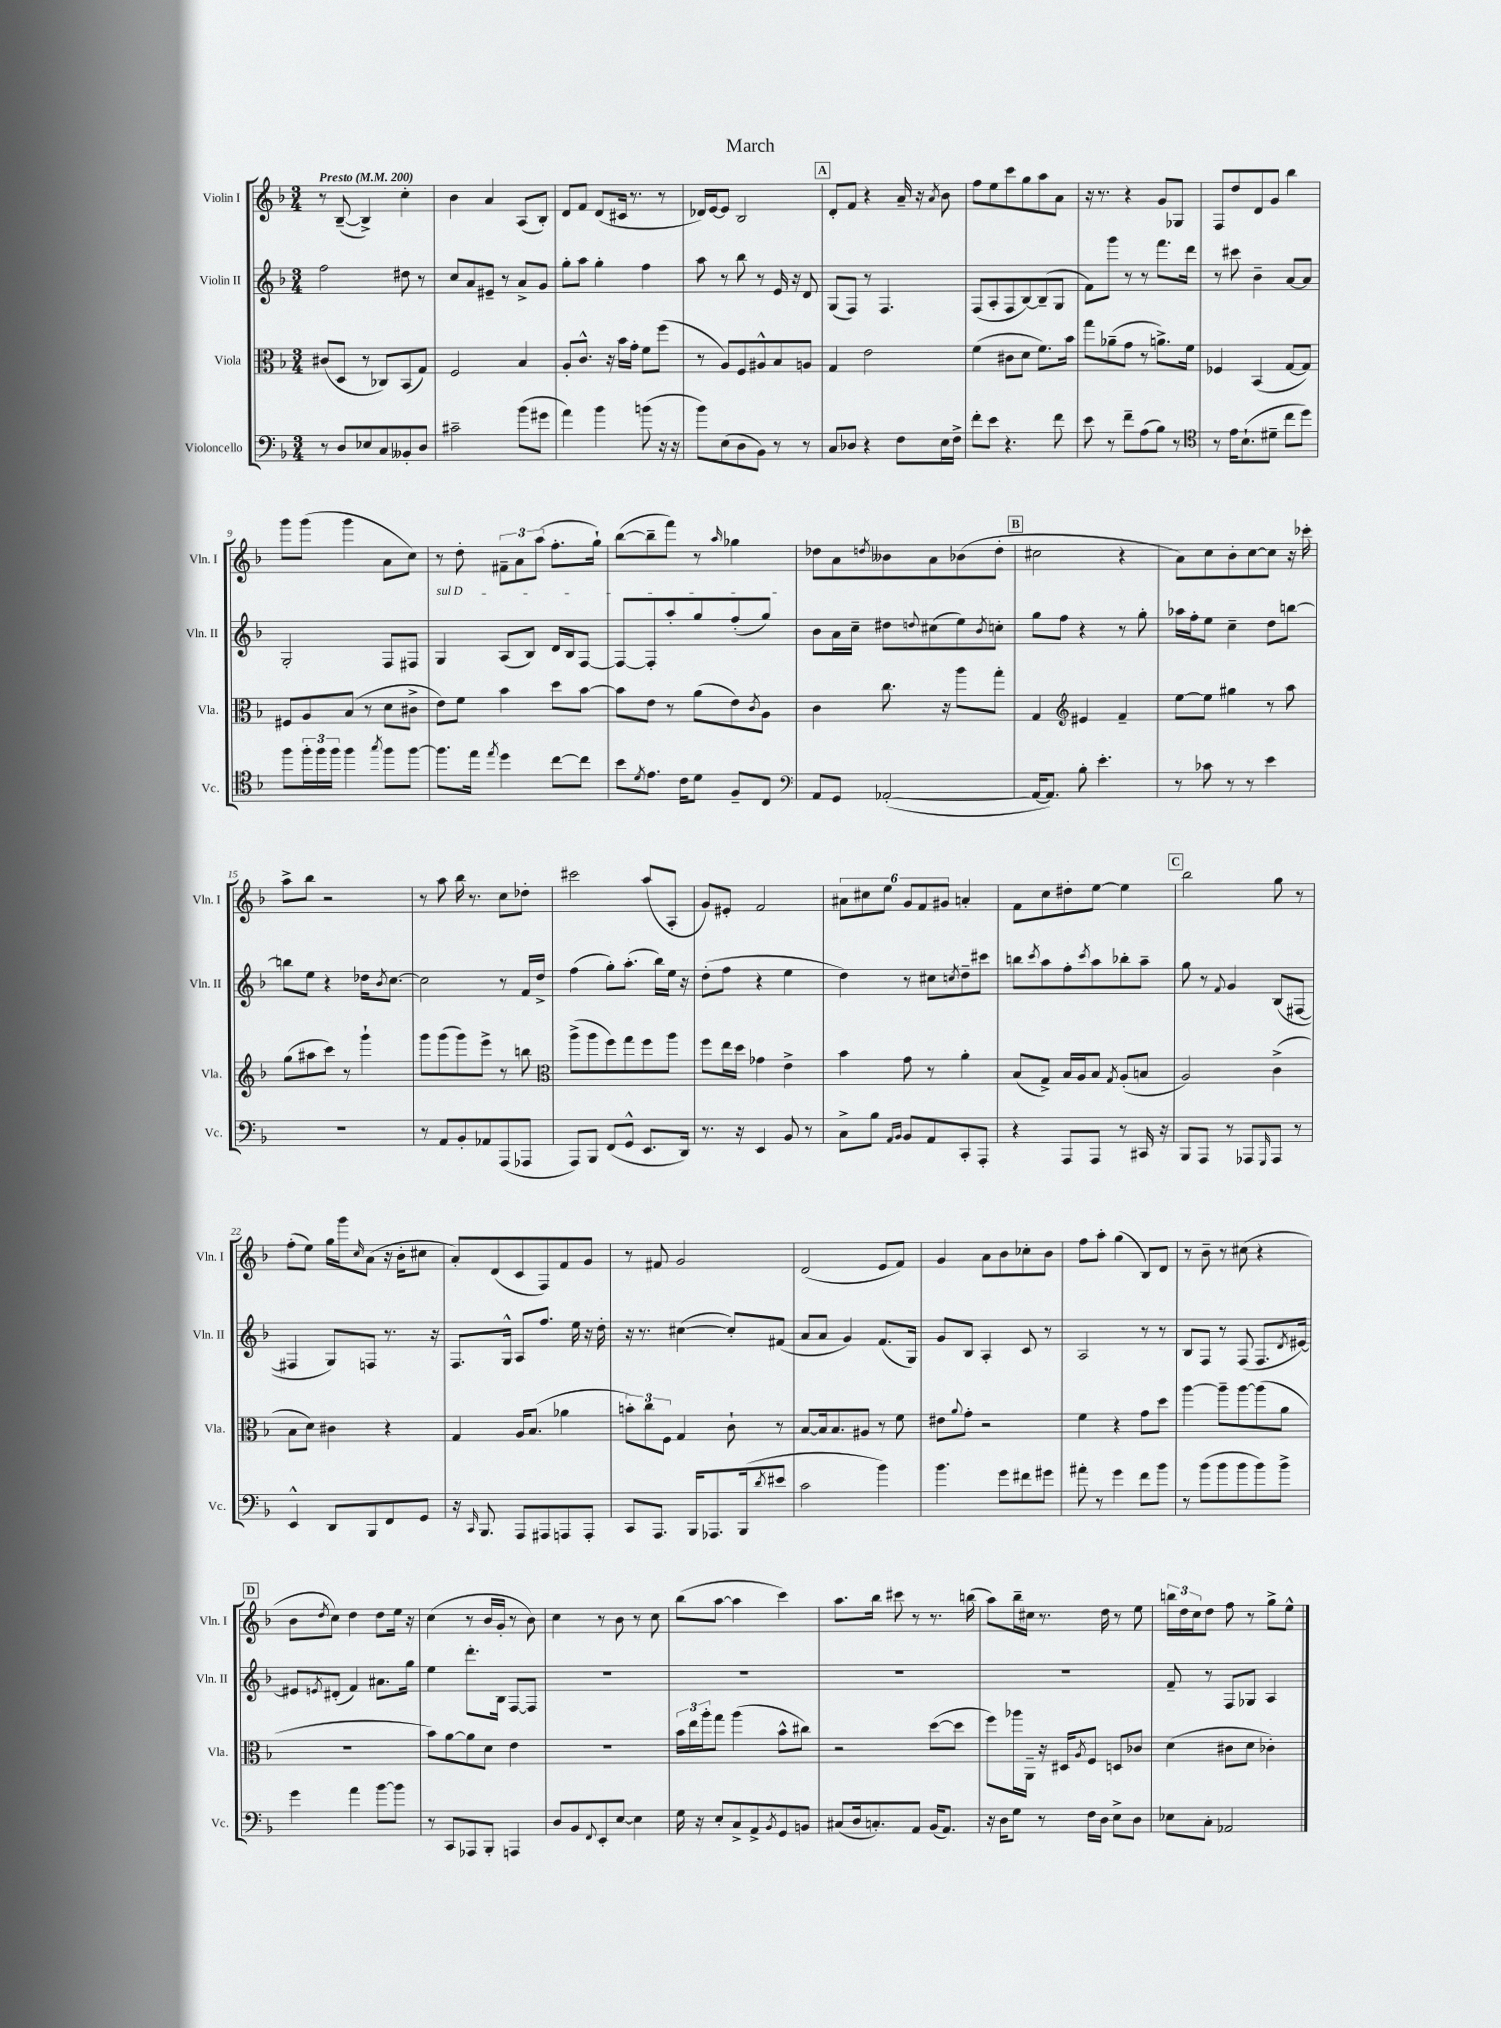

**kern	**kern	**kern	**kern
*staff4	*staff3	*staff2	*staff1
*clefF4	*clefC3	*clefG2	*clefG2
*k[b-]	*k[b-]	*k[b-]	*k[b-]
*M3/4	*M3/4	*M3/4	*M3/4
*MM200	*MM200	*MM200	*MM200
8r	(8c#	2ff	8r
8D	8D	.	([8B-~
8E-	8r	.	4B-^])
8C	8C-)	.	.
8BB--'	(8BB-	8dd#	4cc'
8D	8G)	8r	.
=	=	=	=
2c#~	2F	8cc	4b-
.	.	8a	.
.	.	8e#~	4a
.	.	8r	.
(8b-	4B-	8a^	(8A
8g#	.	8g	8B-')
=	=	=	=
4a)	8A'	8gg'	8d
.	8.c^^	8aa	8f
4b-	.	4gg'	(8d
.	16r	.	.
.	16b-	.	16c#
.	16g'	.	8.r
(8b	8f	4ff	.
16r	(8ff	.	8r
16r	.	.	.
=	=	=	=
8b-)	8r	8aa	16d-)
.	.	.	[16e
(8E	8A)	8r	8e]
8D	8F	8bb-	2B-
8BB-)	8A#^^	8r	.
8r	8B-	16e	.
.	.	16r	.
8r	8A	8d	.
=	=	=	=
8C	4G	(8G	8d'
8D-	.	8F)	8f
4r	2e	8r	4r
.	.	4.F	.
8F	.	.	16a~
.	.	.	16r
.	.	.	8qa
16E	.	.	8b-
16F^	.	.	.
=	=	=	=
8f'	(4f	(8F	8ff
8e	.	8A'	8ee
4.r	8c#	8F	8ccc
.	8d	[8B-)	8gg
.	8.f)	(8B-~]	8aa
8f	.	8G	8a
.	16b-	.	.
=	=	=	=
8e	8gg	8f)	16r
.	.	.	8.r
8r	(8a-~	8ggg	.
8f~	8g	8r	4r
(8A	8r	8r	.
8B-)	8.a^)	8.fff	8g
8r	.	.	8G-
.	16f	16ddd	.
=	=	=	=
*clefC4	*	*	*
8r	4F-	8r	8F
16e	.	8ccc#	8dd
(8.B-`	.	.	.
.	(4BB-	4b-~	8d
8d#~	.	.	8g
8cc	[8G	[8a	4bb-
8dd)	8G])	8a]	.
=	=	=	=
8ff	8F#	2G'	8ggg
24ff'	8A	.	(8ggg
24ff	.	.	.
24ff	.	.	.
4ff	(8B-	.	4ggg
.	8r	.	.
8qgg	.	.	.
8ff	8d	8F	8a
[8ff	8c#^	8F#	8cc)
=	=	=	=
8.ff]	8e)	4G	8r
.	8f	.	8dd'
16ee	.	.	.
8qee	.	.	.
4dd	4b-	(8A	12f#~
.	.	.	12a
.	.	8B-)	.
.	.	.	(12aa
[8cc	8dd	16d	8.ff'
.	.	16B-	.
8cc]	[8b-	[8F	.
.	.	.	16gg`)
=	=	=	=
8b-	8b-]	8F_	([8bb-
8qd	.	.	.
8.e	8e	8F']	8bb-~]
.	8r	8aa'	8fff)
16c	.	.	.
8d	(8a	8gg	8r
.	.	.	16qqaa
8F~	8e)	(8ff'	4gg-
.	8qc	.	.
8C	8A	8gg)	.
=	=	=	=
*clefF4	*	*	*
8AA	4c	8b-	8dd-
8GG	.	16a	8a
.	.	16cc~	.
.	.	.	8qdd
([2AA-'	8.cc	8dd#	8b--
.	.	8qqdd	.
.	.	(8cc#	8a
.	16r	.	.
.	8aa	8ee)	(8b-
.	.	8qb-	.
.	8gg'	8cc'	8dd'
=	=	=	=
16AA-_	4G	8gg	2cc#
8.AA-])	.	.	.
.	.	8ff	.
*	*clefG2	*	*
8B-'	4e#	4r	.
4.e'	.	.	.
.	4f~	8r	4r
.	.	8gg'	.
=	=	=	=
8r	[8ee	16aa-	8a)
.	.	16ff'	.
8c-	8ee]	8ee	8cc
8r	4gg#	4cc~	8b-'
8r	.	.	[8cc
4e	8r	8dd	8cc]
.	8aa	[8bb	16r
.	.	.	16ccc-'
=	=	=	=
2.r	(8gg	8bb]	8aa^
.	8aa#	8ee	8bb-
.	8ccc)	4r	2r
.	8r	.	.
.	4ggg`	16dd-	.
.	.	8qb-	.
.	.	[8.cc	.
=	=	=	=
8r	8ggg	2cc]	8r
8AA	(8ggg	.	8aa
8BB-'	8ggg)	.	16bb-
.	.	.	8.r
8AA-	8eee^	.	.
(8AAA	8r	8r	8cc
8AAA-	8bb	16f	8dd-'
.	.	16dd^	.
=	=	=	=
*	*clefC3	*	*
8AAA)	(8aa^	(4ff	2ccc#
8BBB-	8aa	.	.
(8FF	8ff)	8gg')	.
8GG^^	8gg	(8.aa'	.
8.EE	8ff	.	(8aa
.	.	16bb-)	.
.	8aa	16ee	8A'
16DD)	.	16r	.
=	=	=	=
8.r	8ff	(8dd'	8g)
.	16ee	8ff	8e#'
16r	16dd	.	.
4EE	4g-	4r	2f
8BB-	4e^	4ee	.
8r	.	.	.
=	=	=	=
8C^	4b-	4dd)	12a#
.	.	.	12cc#
8B-	.	.	.
.	.	.	12ee
16qqAA	.	.	.
16qqBB-	.	.	.
8BB-	8g	8r	12g
.	.	.	12f
8AA	8r	8cc#	.
.	.	.	12g#
.	.	8qcc	.
8CC'	4a'	8dd~	4a'
8AAA'	.	8ccc#	.
=	=	=	=
4r	(8B-	8bb	8f
.	.	8qccc	.
.	8G^)	8aa	8cc
8AAA	16B-	8ff'	8dd#'
.	16A	.	.
.	.	8qccc	.
8AAA	8B-	8aa	[8ee
.	8qG	.	.
8r	(8A'	8bb-'	4ee]
16CC#	8B	8aa~	.
16r	.	.	.
=	=	=	=
8BBB-	2A)	8gg	2bb-
8AAA	.	8r	.
.	.	8qqf	.
8r	.	4g	.
8AAA-	.	.	.
16qqGGG	.	.	.
8AAA-	(4c^	(8B-	8gg
8r	.	[8F#	8r
=	=	=	=
4EE^^	8B-	4F#]	(8ff'
.	8d)	.	8ee)
8DD	4c#	8G)	16gg
.	.	.	16ggg
.	.	.	16qqcc
8BBB-	.	8F	(8a
8FF	4r	8.r	16r
.	.	.	16b-'
8GG	.	.	8cc#
.	.	16r	.
=	=	=	=
16r	4G	8.F	8a')
16qqCC	.	.	.
8.BBB-	.	.	.
.	.	.	(8d
.	.	16G^^	.
8AAA	16A	8A	8c
.	(8.B-	.	.
8AAA#	.	8.ff	8F)
8AAA	4a-	.	8f
.	.	16ee	.
8AAA'	.	16r	8g
.	.	16dd'	.
=	=	=	=
8CC	12b')	16r	8r
.	.	8.r	.
.	12cc	.	.
8.AAA	.	.	8f#
.	12F	.	.
.	4G	([4cc#	2g
16BBB-	.	.	.
8.AAA-	.	.	.
.	8c`	8cc#'])	.
(16BBB-	.	.	.
8qd	.	.	.
8e#	8r	(8f#	.
=	=	=	=
2c	[8B-	8a	(2d
.	16B-]	8a	.
.	8.B-	.	.
.	.	4g)	.
.	8A#	.	.
4b-)	8r	(8.f	8e
.	8f	.	8f)
.	.	16G)	.
=	=	=	=
4.b-	8e#	8g	4g
.	8qqa	.	.
.	8g'	8B-	.
.	2r	4A'	8a
8g	.	.	8b-
8f#	.	8c	8cc-'
8g#	.	8r	8b-
=	=	=	=
8a#'	4f	2A	8ff
8r	.	.	8aa'
4g	4r	.	(4gg
8f	8g	8r	8B-)
8b-	8dd	8r	8d
=	=	=	=
8r	[4aa	8B-	8r
(8b-	.	8F	8b-~
8b-	8aa~]	8r	8r
8b-	[8aa	(8F	(8cc#
8b-)	(8aa]	8.F	4r
8b-^	8a	.	.
.	.	8qd	.
.	.	[16e#)	.
=	=	=	=
4g	2.r	8e#]	8b-
.	.	8qe	8qdd
.	.	(8d#'	8cc)
4a	.	4f)	4dd
[8b-	.	8.a#	8dd
8b-]	.	.	16ee
.	.	16gg	16r
=	=	=	=
8r	8b-)	4ee	(4cc
8CC	[8a	.	.
8AAA-	8a]	8.ddd'	8r
8BBB-'	8d	.	16b-
.	.	16B-	16g'
4AAA	4e	[8F	8r
.	.	8F]	8b-)
=	=	=	=
8D	2.r	2.r	4cc
8BB-	.	.	.
8qqFF	.	.	.
8EE'	.	.	8r
[8E	.	.	8b-
4E]	.	.	8r
.	.	.	8cc
=	=	=	=
16G	24b-	2.r	(8bb-
.	24ee	.	.
16r	.	.	.
.	24aa'	.	.
8E'	8gg	.	[8aa
8C^	(4aa	.	4aa]
8AA^	.	.	.
8qBB-	.	.	.
8GG	8b-^^	.	4ccc)
8BB	8cc#)	.	.
=	=	=	=
(8C#	2r	2.r	8.aa
16D	.	.	.
8.C')	.	.	16bb-
.	.	.	8ccc#
8AA	.	.	8r
(16BB-	([8dd	.	8.r
8.AA)	.	.	.
.	8dd]	.	.
.	.	.	(16bb
=	=	=	=
16r	8ff)	2.r	8aa)
16D	.	.	.
8G	16aa-	.	16bb-~
.	16AA~	.	16cc#
8r	16r	.	8.r
.	16D#	.	.
.	8qA	.	.
16F	8F	.	.
16D	.	.	16dd
8E^	8D	.	8r
8D	8c-	.	8ee
=	=	=	=
8E-	(4d	8f~	24bb
.	.	.	24dd
.	.	.	24cc
8C'	.	8r	8dd
2AA-	8c#	8F	8ff
.	8d	8G-	8r
.	4c-')	4A	8gg^
.	.	.	8ee^^
==	==	==	==
*-	*-	*-	*-
